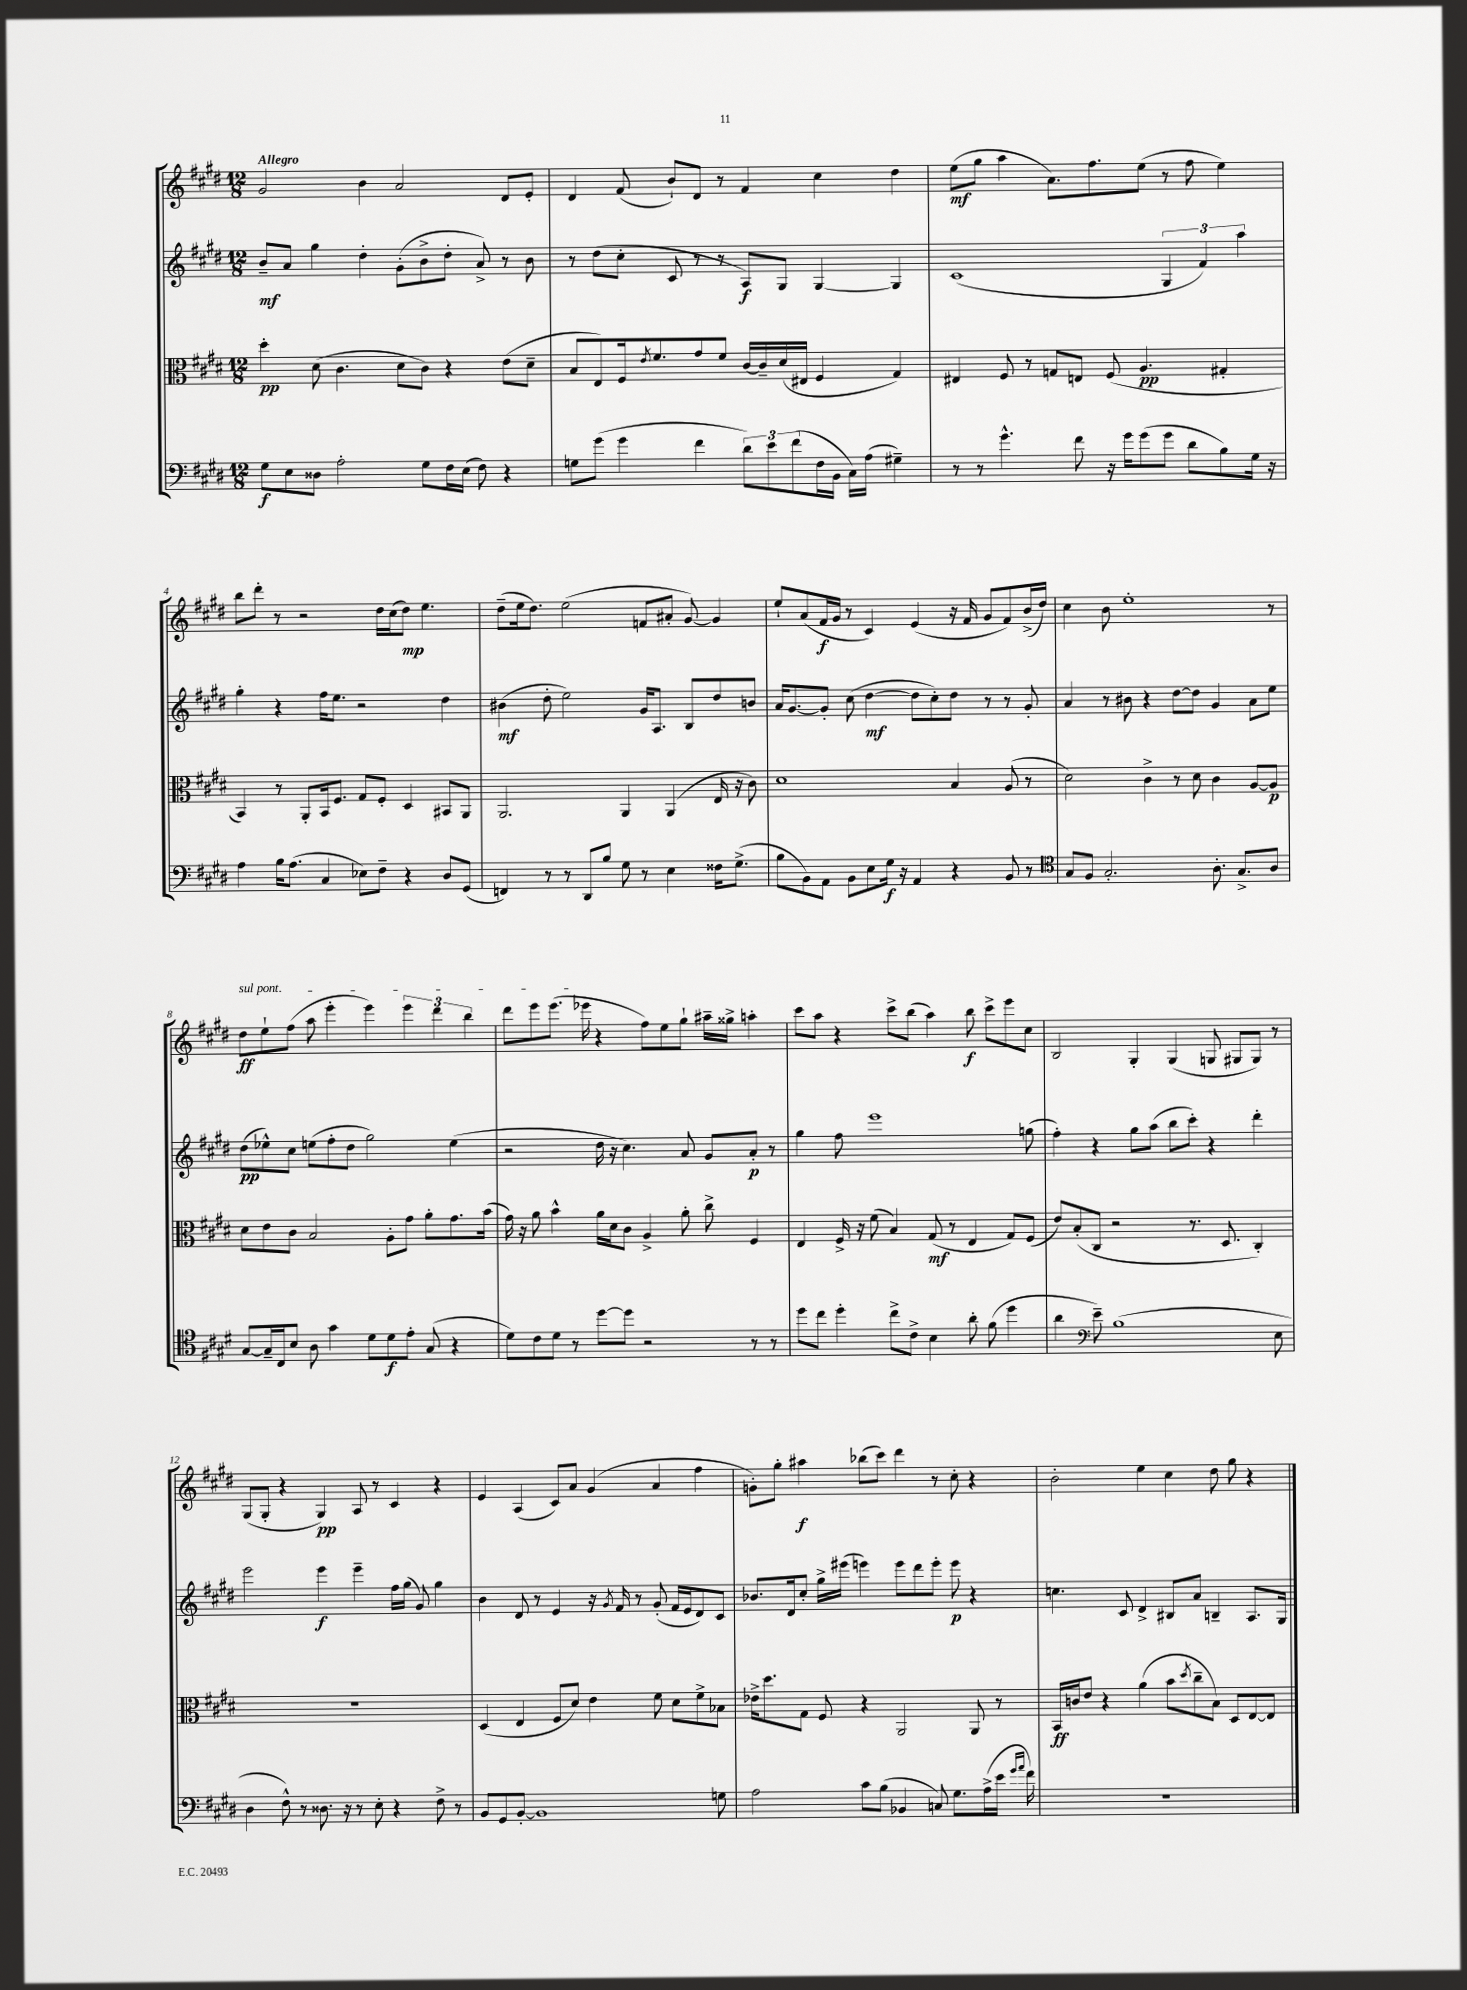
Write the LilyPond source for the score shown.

<<
\new StaffGroup <<
\new Staff = "s0" {
    \clef treble \key e \major \numericTimeSignature \time 12/8 \tempo "Allegro"
    gis'2 b'4 a'2 dis'8 e'8-. |
    dis'4 fis'8( b'8-!) dis'8 r8 fis'4 cis''4 dis''4 |
    e''8\mf( gis''8 a''4 a'8.) fis''8. e''8( r8 fis''8 e''4) |
    b''8 dis'''8-. r8 r2 dis''16 cis''16( dis''8\mp) e''4. |
    dis''8--( e''16 dis''8.) e''2( f'8 ais'8-. gis'8~) gis'4 |
    e''8-! a'8( fis'16\f gis'16 r8 cis'4) e'4( r16 fis'16 gis'8 fis'8) b'16->( dis''16) |
    cis''4 b'8 e''1-. r8 |
    \once \override TextSpanner.bound-details.left.text = \markup { \italic "sul pont." } dis''8\ff\startTextSpan e''8-! fis''8( a''8 e'''4-. e'''4) \tuplet 3/2 { e'''4 dis'''4 b''4 } |
    dis'''8 e'''8 e'''8.( ees'''16\stopTextSpan r4 fis''8) e''8 gis''8-! ais''16-- gisis''16-> a''4-. |
    cis'''8 a''8 r4 cis'''8-> b''8( a''4) b''8\f cis'''8-> e'''8 cis''8 |
    b2 gis4-. gis4( g8 gis8 gis8) r8 |
    gis8( gis8-. r4 gis4\pp) a8 r8 cis'4 r4 |
    e'4 a4( cis'8) a'8 gis'4( a'4 fis''4 |
    g'8-.) gis''8-. ais''4\f bes''8( cis'''8) dis'''4 r8 cis''8-. r4 |
    b'2-. e''4 cis''4 dis''8 gis''8 r4 \bar "|." |
}
\new Staff = "s1" {
    \clef treble \key e \major \numericTimeSignature \time 12/8
    b'8--\mf a'8 gis''4 dis''4-. gis'8-.( b'8-> dis''8-. a'8->) r8 b'8 |
    r8 dis''8( cis''8-. cis'8 r8 r8 a8\f) gis8 gis4~ gis4 |
    cis'1( \tuplet 3/2 { gis4 fis'4) a''4 } |
    gis''4-. r4 fis''16 e''8. r2 dis''4 |
    bis'4\mf( dis''8-. e''2) gis'16 a8. b8 dis''8 b'8 |
    a'16 gis'8.~ gis'8-. cis''8( dis''4~\mf dis''8 cis''8-.) dis''8 r8 r8 gis'8-. |
    a'4 r8 bis'8 r4 dis''8~ dis''8 gis'4 a'8 e''8 |
    dis''8\pp( ees''8-^) cis''8 e''8( fis''8-. dis''8 gis''2) e''4( |
    r2 dis''16 r16 cis''4.) a'8 gis'8 a'8-.\p r8 |
    gis''4 fis''8 e'''1 g''8( |
    fis''4-.) r4 gis''8 a''8( b''8 cis'''8-.) r4 dis'''4-. |
    e'''2 e'''4\f e'''4-- fis''16 gis''16( gis'8) gis''4 |
    b'4 dis'8 r8 e'4 r16 \acciaccatura { gis'8 } fis'16 r8 gis'8-.( fis'16 e'16 dis'8) cis'8 |
    bes'8. dis'16 cis''8-. gis''16-> eis'''16( e'''4) e'''8 dis'''8 e'''8-. e'''8\p r4 |
    c''4. cis'8 dis'4-> bis8 a'8 b4-- a8. gis16 \bar "|." |
}
\new Staff = "s2" {
    \clef alto \key e \major \numericTimeSignature \time 12/8
    dis''4-.\pp dis'8( cis'4. dis'8 cis'8) r4 e'8( dis'8-- |
    b8 e8) fis16 \acciaccatura { e'8 } fis'8. gis'8 fis'8 cis'16~ cis'16-- dis'16( eis16 fis4 gis4) |
    eis4 fis8 r8 g8 e8 fis8( a4.\pp gis4-. |
    b,4) r8 a,8-. b,16 fis8. gis8 fis8-. dis4 bis,8 a,8 |
    a,2. a,4 a,4( e16 r16 cis'8) |
    dis'1 b4 a8( r8 |
    dis'2) cis'4-> r8 dis'8 cis'4 a8~ a8\p |
    dis'8 e'8 cis'8 b2 a8-. gis'8 a'8-. gis'8. b'16( |
    gis'16) r16 a'8 b'4-^ a'16 dis'16 cis'8 a4-> a'8-. cis''8-> fis4 |
    e4 fis16-> r16 fis'8( b4) gis8\mf( r8 e4 gis8) fis8( |
    e'8) b8-.( cis8 r2 r8. dis8. cis4-.) |
    R1. |
    dis4( e4 fis8 dis'8) e'4 fis'8 dis'8 fis'8-> bes8 |
    ees'16-> dis''8. gis8 fis8 r4 a,2 a,8 r8 |
    b,16\ff c'16 e'8 r4 a'4( b'8 \acciaccatura { dis''8 } cis''8-- b8) dis8 e8~ e8 \bar "|." |
}
\new Staff = "s3" {
    \clef bass \key e \major \numericTimeSignature \time 12/8
    gis8\f e8 disis8 a2-. gis8 fis16 e16( fis8) r4 |
    g8 gis'8( gis'4 fis'4 \tuplet 3/2 { dis'8) e'8 fis'8( } fis16 b,16 cis16) a16( gis4--) |
    r8 r8 gis'4.-^ fis'8 r16 gis'16 gis'8( gis'8 dis'8 b8) gis16 r16 |
    a4 b16 a8.( cis4 ees8) fis8-- r4 dis8 gis,8( |
    f,4) r8 r8 dis,8 b8 gis8 r8 e4 fisis16 gis8.->( |
    b8 b,8) a,8 b,8 e8 gis16\f r16 a,4 r4 b,8 r8 |
    \clef tenor gis8 fis8 gis2.-. a8.-. gis8.-> a8 |
    gis8~ gis16-- cis16 b8 a8 gis'4 dis'8 dis'8\f e'8-. gis8( r4 |
    dis'8) cis'8 dis'8 r8 dis''8~ dis''8 r2 r8 r8 |
    dis''8 cis''8 dis''4-. cis''8-> cis'8-> b4 a'8-. fis'8( dis''4 |
    a'4 \clef bass e'8--) b1( e8 |
    dis4 fis8-^) r8 disis8. r16 r8 e8-. r4 fis8-> r8 |
    b,8 gis,8 b,8~-. b,1 g8 |
    a2 cis'8 b8( bes,4 c8) gis8. a16->( e'16 \grace { gis'16 a'16 } fis'16) |
    R1. \bar "|." |
}
>>
>>
